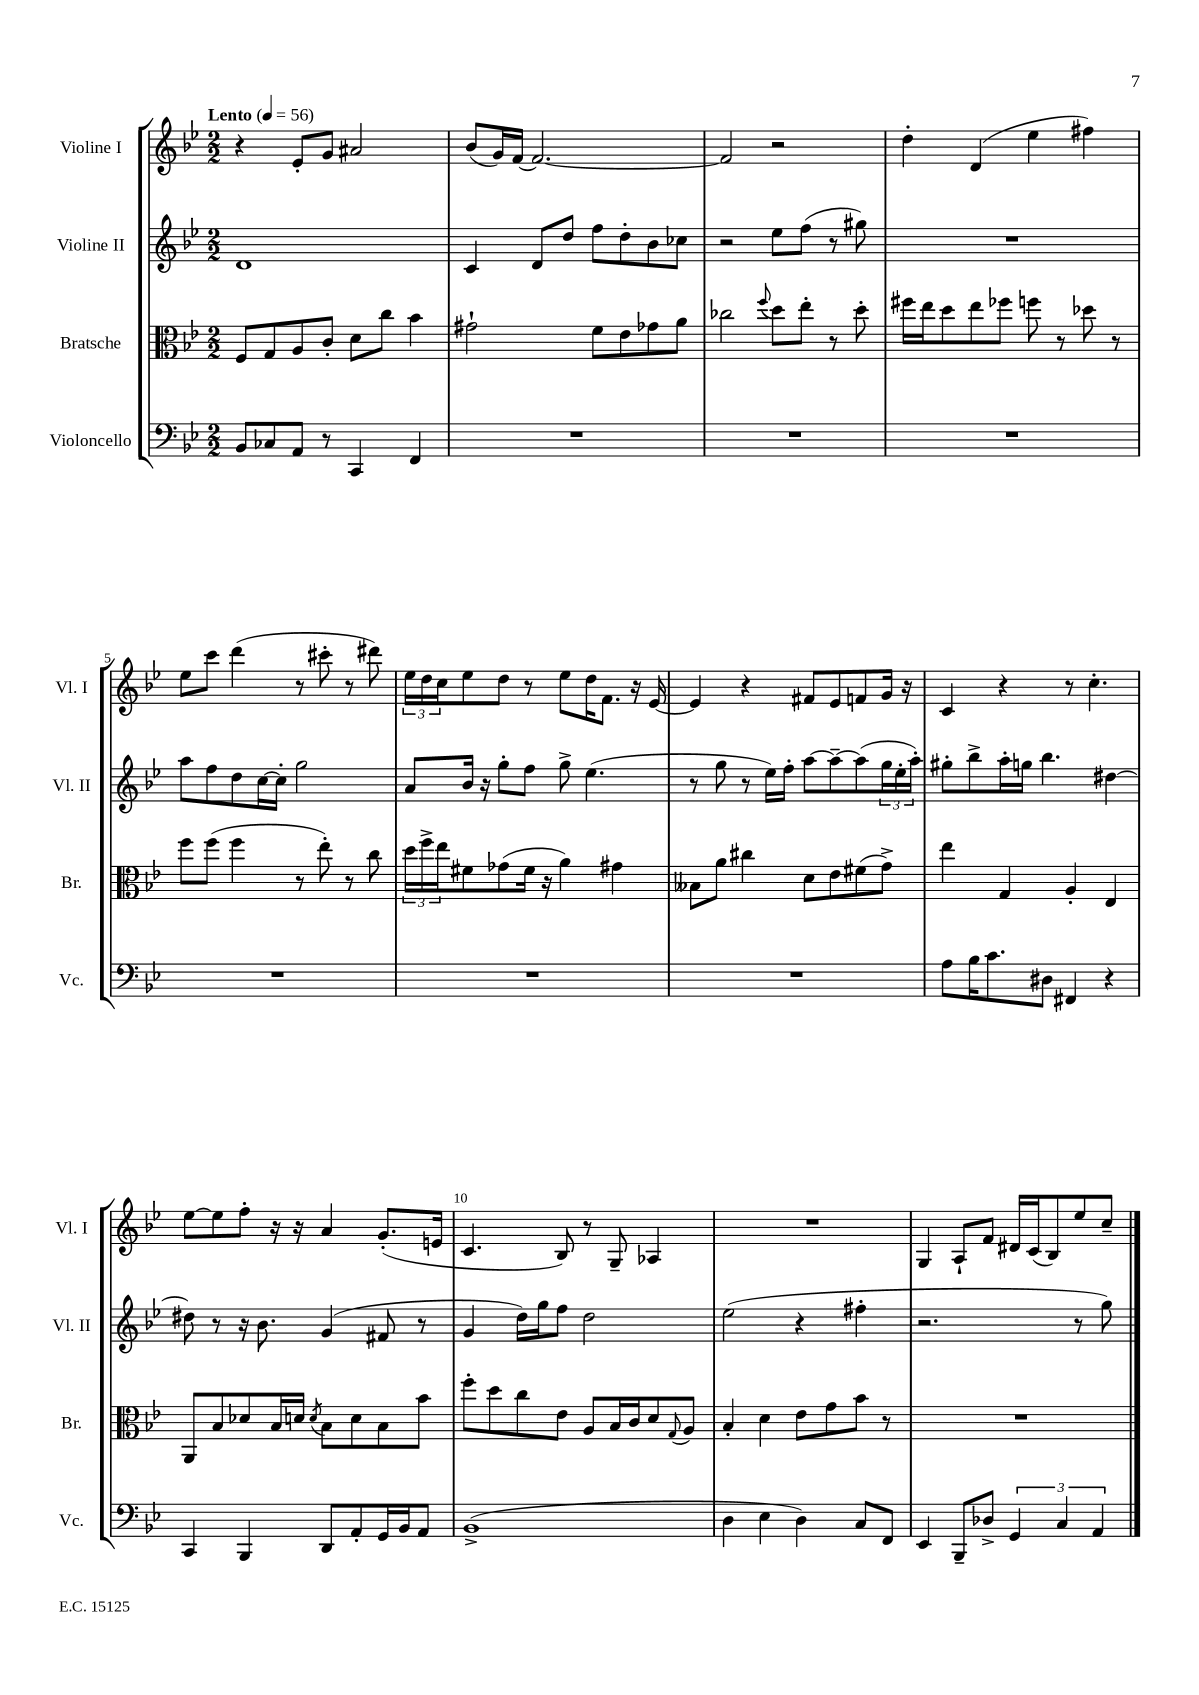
<<
\new StaffGroup <<
\new Staff = "s0" \with { instrumentName = "Violine I" shortInstrumentName = "Vl. I" } {
    \clef treble \key bes \major \numericTimeSignature \time 2/2 \tempo "Lento" 4 = 56
    r4 ees'8-. g'8 ais'2 |
    bes'8( g'16) f'16~ f'2.~ |
    f'2 r2 |
    d''4-. d'4( ees''4 fis''4) |
    ees''8 c'''8 d'''4( r8 cis'''8-. r8 dis'''8) |
    \tuplet 3/2 { ees''16 d''16 c''16 } ees''8 d''8 r8 ees''8 d''16 f'8. r16 ees'16~ |
    ees'4 r4 fis'8 ees'8 f'8 g'16 r16 |
    c'4 r4 r8 c''4.-. |
    ees''8~ ees''8 f''8-. r16 r16 a'4 g'8.-.( e'16 |
    c'4. bes8) r8 g8-- aes4 |
    R1 |
    g4 a8-! f'8 dis'16 c'16( bes8) ees''8 c''8-- \bar "|." |
}
\new Staff = "s1" \with { instrumentName = "Violine II" shortInstrumentName = "Vl. II" } {
    \clef treble \key bes \major \numericTimeSignature \time 2/2
    d'1 |
    c'4 d'8 d''8 f''8 d''8-. bes'8 ces''8 |
    r2 ees''8 f''8( r8 gis''8) |
    R1 |
    a''8 f''8 d''8 c''16~ c''16-. g''2 |
    a'8 bes'16 r16 g''8-. f''8 g''8-> ees''4.( |
    r8 g''8 r8 ees''16) f''16-. a''8~ a''8~-- a''8( \tuplet 3/2 { g''16 ees''16-. a''16-.) } |
    gis''8-. bes''8-> a''16-. g''16 bes''4. dis''4~ |
    dis''8 r8 r16 bes'8. g'4( fis'8 r8 |
    g'4 d''16) g''16 f''8 d''2 |
    ees''2( r4 fis''4-. |
    r2. r8 g''8) \bar "|." |
}
\new Staff = "s2" \with { instrumentName = "Bratsche" shortInstrumentName = "Br." } {
    \clef alto \key bes \major \numericTimeSignature \time 2/2
    f8 g8 a8 c'8-. d'8 c''8 bes'4 |
    gis'2-! f'8 ees'8 ges'8 a'8 |
    ces''2 \appoggiatura { f''8 } d''8 ees''8-. r8 d''8-. |
    fis''16 ees''16 d''8 ees''8 fes''8 f''8 r8 des''8 r8 |
    f''8 f''8( f''4 r8 ees''8-.) r8 c''8 |
    \tuplet 3/2 { d''16 f''16-> ees''16 } fis'8 ges'8( fis'16 r16 a'4) gis'4 |
    beses8 a'8 cis''4 d'8 ees'8 fis'8( g'8->) |
    ees''4 g4 a4-. ees4 |
    a,8 bes8 des'8 bes16 d'16 \acciaccatura { d'8 } bes8 d'8 bes8 bes'8 |
    f''8-. d''8 c''8 ees'8 a8 bes16 c'16 d'8 \appoggiatura { g8 } a8 |
    bes4-. d'4 ees'8 g'8 bes'8 r8 |
    R1 \bar "|." |
}
\new Staff = "s3" \with { instrumentName = "Violoncello" shortInstrumentName = "Vc." } {
    \clef bass \key bes \major \numericTimeSignature \time 2/2
    bes,8 ces8 a,8 r8 c,4 f,4 |
    R1 |
    R1 |
    R1 |
    R1 |
    R1 |
    R1 |
    a8 bes16 c'8. dis8 fis,4 r4 |
    c,4 bes,,4 d,8 a,8-. g,16 bes,16 a,8 |
    bes,1->( |
    d4 ees4 d4) c8 f,8 |
    ees,4 bes,,8-- des8-> \tuplet 3/2 { g,4 c4 a,4 } \bar "|." |
}
>>
>>
\layout { \context { \Score \override BarNumber.break-visibility = ##(#f #t #t) barNumberVisibility = #(every-nth-bar-number-visible 5) } }
